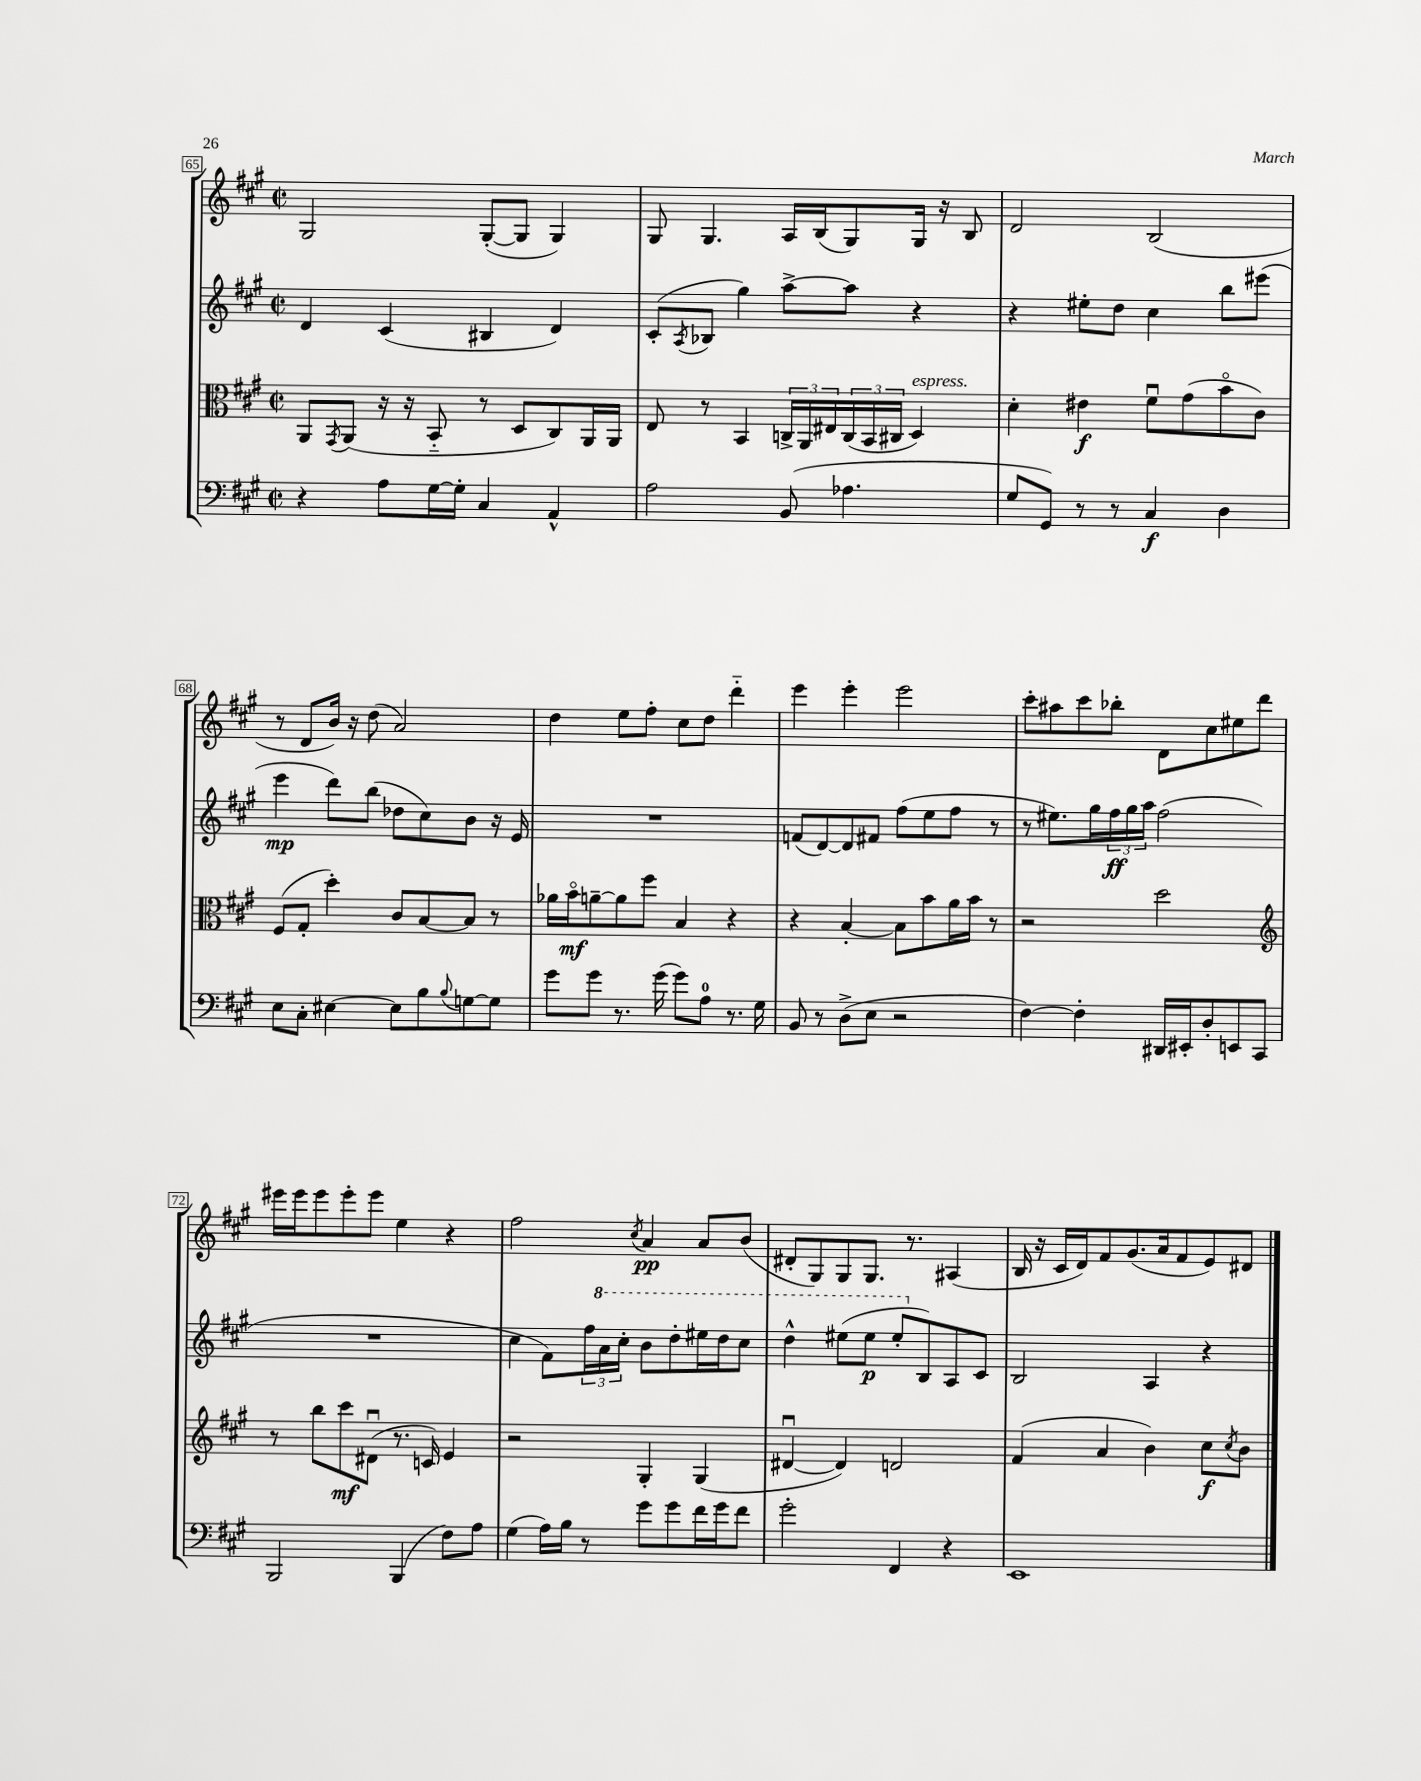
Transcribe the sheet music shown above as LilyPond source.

<<
\new StaffGroup <<
\new Staff = "s0" {
    \clef treble \key a \major \defaultTimeSignature \time 2/2
    gis2 gis8~-.( gis8 gis4) |
    gis8 gis4. a16 b16( gis8) gis16 r16 b8 |
    d'2 b2( |
    r8 d'8 b'16) r16 d''8( a'2) |
    d''4 e''8 fis''8-. cis''8 d''8 d'''4-_ |
    e'''4 e'''4-. e'''2 |
    cis'''8-. ais''8 cis'''8 bes''8-. d'8 cis''8 eis''8 d'''8 |
    eis'''16 eis'''16 eis'''8 eis'''8-. eis'''8 e''4 r4 |
    fis''2 \acciaccatura { cis''8 } a'4\pp a'8 b'8( |
    dis'8-. gis8) gis8 gis8. r8. ais4( |
    b16 r16 cis'16 d'16) fis'8 gis'8.( a'16 fis'8 e'8) dis'8 \bar "|." |
}
\new Staff = "s1" {
    \clef treble \key a \major \defaultTimeSignature \time 2/2
    d'4 cis'4( bis4 d'4) |
    cis'8-.( \acciaccatura { a8 } bes8 gis''4) a''8~-> a''8 r4 |
    r4 eis''8-. d''8 cis''4 b''8 eis'''8( |
    e'''4\mp d'''8) b''8( des''8 cis''8) b'8 r16 e'16 |
    R1 |
    f'8( d'8~) d'8 fis'8 fis''8( e''8 fis''8 r8 |
    r8 eis''8.) gis''16 \tuplet 3/2 { fis''16\ff gis''16 a''16 } fis''2( |
    R1 |
    cis''4 fis'8) \tuplet 3/2 { fis''16 \ottava #1 a''16 cis'''16-. } b''8 d'''8-. eis'''16 d'''16 cis'''8 |
    d'''4-^ eis'''8( eis'''8\p eis'''8-. \ottava #0 b8) a8 cis'8 |
    b2 a4 r4 \bar "|." |
}
\new Staff = "s2" {
    \clef alto \key a \major \defaultTimeSignature \time 2/2
    a,8 \acciaccatura { gis,8 } a,8( r16 r16 b,8-_ r8 d8 cis8) a,16 a,16 |
    e8 r8 b,4 \tuplet 3/2 { c16-> a,16 eis16 } \tuplet 3/2 { c16( b,16 cis16 } d4^\markup { \italic "espress." }) |
    d'4-. eis'4\f fis'8\downbow gis'8( b'8\flageolet cis'8) |
    fis8( gis8-. d''4-.) cis'8 b8~ b8 r8 |
    aes'16 b'16\flageolet\mf a'8~-- a'8 fis''8 b4 r4 |
    r4 b4~-. b8 b'8 a'16 b'16 r8 |
    r2 d''2 |
    \clef treble r8 b''8 cis'''8\mf dis'8\downbow( r8. c'16) e'4 |
    r2 gis4-. gis4( |
    dis'4~\downbow dis'4) d'2 |
    fis'4( a'4 b'4) cis''8\f \acciaccatura { cis''8 } b'8 \bar "|." |
}
\new Staff = "s3" {
    \clef bass \key a \major \defaultTimeSignature \time 2/2
    r4 a8 gis16~ gis16-. cis4 a,4-^ |
    a2 b,8( aes4. |
    gis8 gis,8) r8 r8 cis4\f d4 |
    e8 cis8-. eis4~ eis8 b8 \appoggiatura { b8 } g8~ g8 |
    gis'8 gis'8 r8. gis'16( gis'8) a8-0 r8. gis16 |
    b,8 r8 d8->( e8 r2 |
    fis4~) fis4-. dis,16 eis,16-. d8-. e,8 cis,8 |
    b,,2 b,,4( fis8) a8 |
    gis4( a16) b16 r8 gis'8 gis'8 fis'16 gis'16 fis'8 |
    gis'2-. fis,4 r4 |
    e,1 \bar "|." |
}
>>
>>
\layout { \context { \Score currentBarNumber = #65 \override BarNumber.stencil = #(make-stencil-boxer 0.1 0.3 ly:text-interface::print) } }
